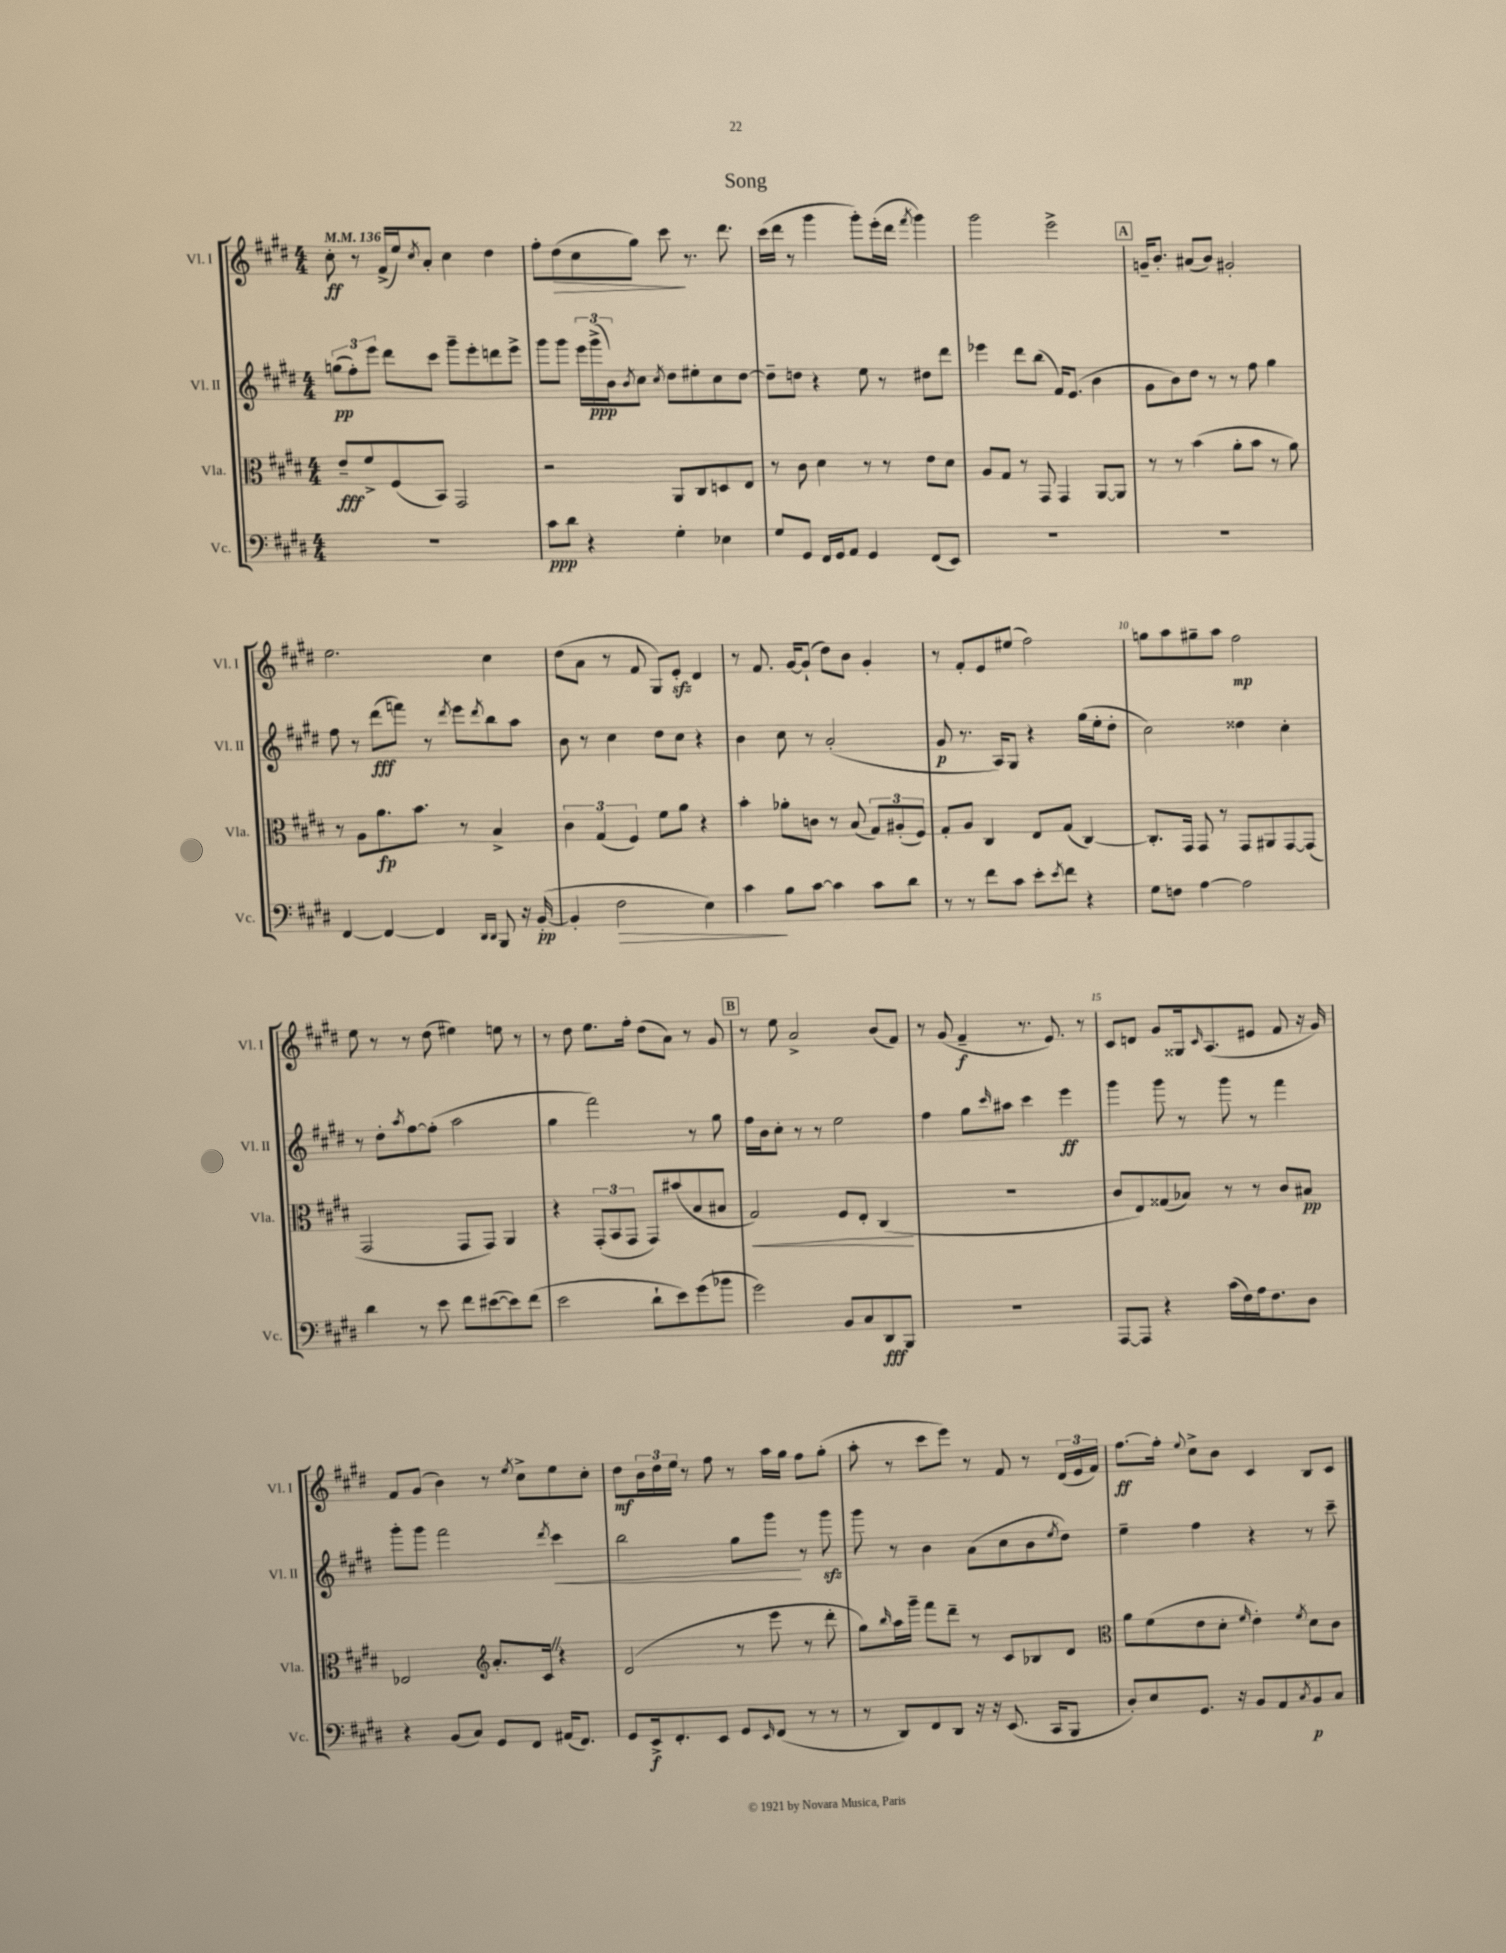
\header { title = "Song" }
<<
\new StaffGroup <<
\new Staff = "s0" \with { instrumentName = "Vl. I" shortInstrumentName = "Vl. I" } {
    \clef treble \key e \major \numericTimeSignature \time 4/4 \tempo 4 = 136
    cis''8-.\ff r8 fis'16->( e''16) \acciaccatura { cis''8 } a'8-. cis''4 dis''4 |
    fis''8-. dis''8\>( cis''8 gis''8) cis'''8\! r8. dis'''8. |
    cis'''16( dis'''16 r8 gis'''4 gis'''8-.) e'''16-.( dis'''16 \acciaccatura { fis'''8 } gis'''4) |
    gis'''2 e'''2-> |
    \mark \markup { \box "A" } g'16-- b'8.-. ais'8( b'8) gis'2-. |
    e''2. cis''4 |
    dis''8( a'8 r8 fis'8 gis8) e'8-.\sfz dis'4 |
    r8 fis'8. gis'16~ gis'8-!( dis''8) b'8 gis'4-. |
    r8 fis'8-. e'8 eis''8( fis''2) |
    g''8 a''8 gis''8-- a''8 fis''2\mp |
    e''8 r8 r8 dis''8( eis''4) e''8 r8 |
    r8 dis''8 e''8. fis''16-. dis''8( a'8) r8 gis'8 |
    \mark \markup { \box "B" } r8 e''8 a'2-> b'8( fis'8) |
    r8 gis'8( fis'4--\f r8. e'8.) r8 |
    cis'8 d'8 gis'8 gisis16 \grace { cis'16 } a8.( eis'8 fis'8 r16 gis'16) |
    fis'8 gis'8( b'4) r8 \acciaccatura { e''8 } cis''8-> e''8 cis''8-. |
    dis''8\mf \tuplet 3/2 { b'16 dis''16 e''16 } r8 fis''8 r8 a''16 gis''16 fis''8 gis''8-.( |
    a''8-. r8 cis'''8 e'''8) r8 fis'8 r8 \tuplet 3/2 { dis'16( e'16 fis'16) } |
    fis''8.~\ff fis''16-. \appoggiatura { e''8 } cis''8-> b'8 cis'4 b8 cis'8 \bar "|." |
}
\new Staff = "s1" \with { instrumentName = "Vl. II" shortInstrumentName = "Vl. II" } {
    \clef treble \key e \major \numericTimeSignature \time 4/4
    \tuplet 3/2 { g''8\pp( fis''8-.) e'''8 } dis'''8 cis'''8 gis'''8-- e'''8-. d'''8 e'''8-> |
    gis'''8 gis'''8 \tuplet 3/2 { e'''16 gis'''16->\ppp( b'16) } \acciaccatura { b'8 } cis''8 \acciaccatura { cis''8 } dis''8 eis''8-. cis''8 dis''8~ |
    dis''8-- d''8 r4 e''8 r8 dis''8 dis'''8 |
    ees'''4 dis'''8 b''8( fis'16) e'8.( b'4 |
    \mark \markup { \box "A" } gis'8 b'8) dis''8 r8 r8 fis''8 gis''4 |
    fis''8 r8 dis'''8\fff( f'''8) r8 \acciaccatura { dis'''8 } e'''8 \acciaccatura { dis'''8 } b''8 a''8 |
    b'8 r8 cis''4 dis''8 cis''8 r4 |
    b'4 cis''8 r8 a'2-.( |
    gis'8\p r8. a16) gis8 r4 gis''16( e''16-. dis''8-. |
    cis''2) disis''4 cis''4-. |
    r8 dis''8-. \acciaccatura { a''8 } fis''8~ fis''8-.( a''2 |
    gis''4 fis'''2) r8 gis''8 |
    \mark \markup { \box "B" } fis''16 b'16 cis''8-. r8 r8 e''2 |
    fis''4 gis''8 \grace { cis'''16 } ais''8 cis'''4 e'''4\ff |
    gis'''4 gis'''8 r8 gis'''8 r8 fis'''4 |
    gis'''8-. gis'''8 fis'''2 \acciaccatura { dis'''8 } cis'''4\< |
    b''2 gis''8 gis'''8\! r8 gis'''8\sfz |
    gis'''8 r8 b'4 a'8( cis''8 b'8 \acciaccatura { e''8 } dis''8) |
    e''4-- fis''4 r4 r8 cis'''8-- \bar "|." |
}
\new Staff = "s2" \with { instrumentName = "Vla." shortInstrumentName = "Vla." } {
    \clef alto \key e \major \numericTimeSignature \time 4/4
    e'8--\fff fis'8-> fis8( b,8) gis,2 |
    r2 a,8 cis8 d8 e8 |
    r8 cis'8 dis'4 r8 r8 e'8 dis'8 |
    a8 gis8 r8 gis,8 gis,4 a,8~ a,8 |
    \mark \markup { \box "A" } r8 r8 b'4( a'8-. b'8 r8 a'8) |
    r8 a8 a'8.\fp b'8. r8 b4-> |
    \tuplet 3/2 { cis'4 gis4( fis4) } fis'8 a'8 r4 |
    b'4-. aes'8-. c'8 r8 b8( \tuplet 3/2 { gis8) ais8-.( fis8) } |
    gis8-. a8 cis4 e8 gis8( cis4~) |
    cis8.-. gis,16 gis,8 r8 gis,8 ais,8 gis,8~ gis,8( |
    gis,2 gis,8 gis,8) a,4 |
    r4 \tuplet 3/2 { gis,8-.( b,8 gis,8 } gis,8) bis'8( b8 bis8 |
    \mark \markup { \box "B" } gis2\<) fis8 e8-. cis4\!( |
    R1 |
    cis'8 e8) gisis8( bes8) r8 r8 cis'8 bis8\pp |
    ees2 \clef treble a'8.-. cis'16 \once \override BreathingSign.text = \markup { \musicglyph "scripts.caesura.straight" } \breathe r4 |
    dis'2( r8 e'''8 r8 dis'''8-. |
    gis''8) \grace { b''16 } a''16 gis'''16-- fis'''8 dis'''8-- r8 cis'8 bes8 dis'8 |
    \clef alto a'8 fis'8( e'8 dis'8-. \grace { fis'16 } e'4-.) \acciaccatura { fis'8 } dis'8 cis'8 \bar "|." |
}
\new Staff = "s3" \with { instrumentName = "Vc." shortInstrumentName = "Vc." } {
    \clef bass \key e \major \numericTimeSignature \time 4/4
    R1 |
    cis'8\ppp dis'8 r4 gis4-. ees4 |
    gis8 gis,8 fis,16 gis,16 a,8 gis,4 fis,8( e,8) |
    R1 |
    \mark \markup { \box "A" } R1 |
    fis,4~ fis,4~ fis,4 \grace { dis,16 dis,16 } b,,8 r16 b,16~-.\pp( |
    b,4-. fis2\> e4) |
    cis'4\! b8 cis'8~ cis'4 cis'8 dis'8 |
    r8 r8 fis'8 cis'8 e'8-. \acciaccatura { e'8 } fis'8 r4 |
    gis8 f8 a4~ a2 |
    dis'4 r8 e'8 fis'8 eis'8~( eis'8) fis'8( |
    e'2 dis'8-! e'8) gis'8( bes'8 |
    \mark \markup { \box "B" } gis'2) b,8 cis8 dis,8\fff b,,8 |
    R1 |
    a,,8~ a,,8 r4 cis'16( fis16) a16 fis8. dis8 |
    r4 b,8( cis8) gis,8 fis,8 ais,16( fis,8.) |
    gis,8 e,16->\f fis,8.-. e,8 gis,8 \grace { e,16 } fis,8( r8 r8 |
    r8 dis,8) fis,8 dis,8 r16 r16 e,8.( cis,16 b,,8 |
    dis8-.) e8 gis,8. r16 b,8 a,8 \acciaccatura { cis8 } b,8\p cis8 \bar "|." |
}
>>
>>
\layout { \context { \Score \override BarNumber.break-visibility = ##(#f #t #t) barNumberVisibility = #(every-nth-bar-number-visible 5) } }
